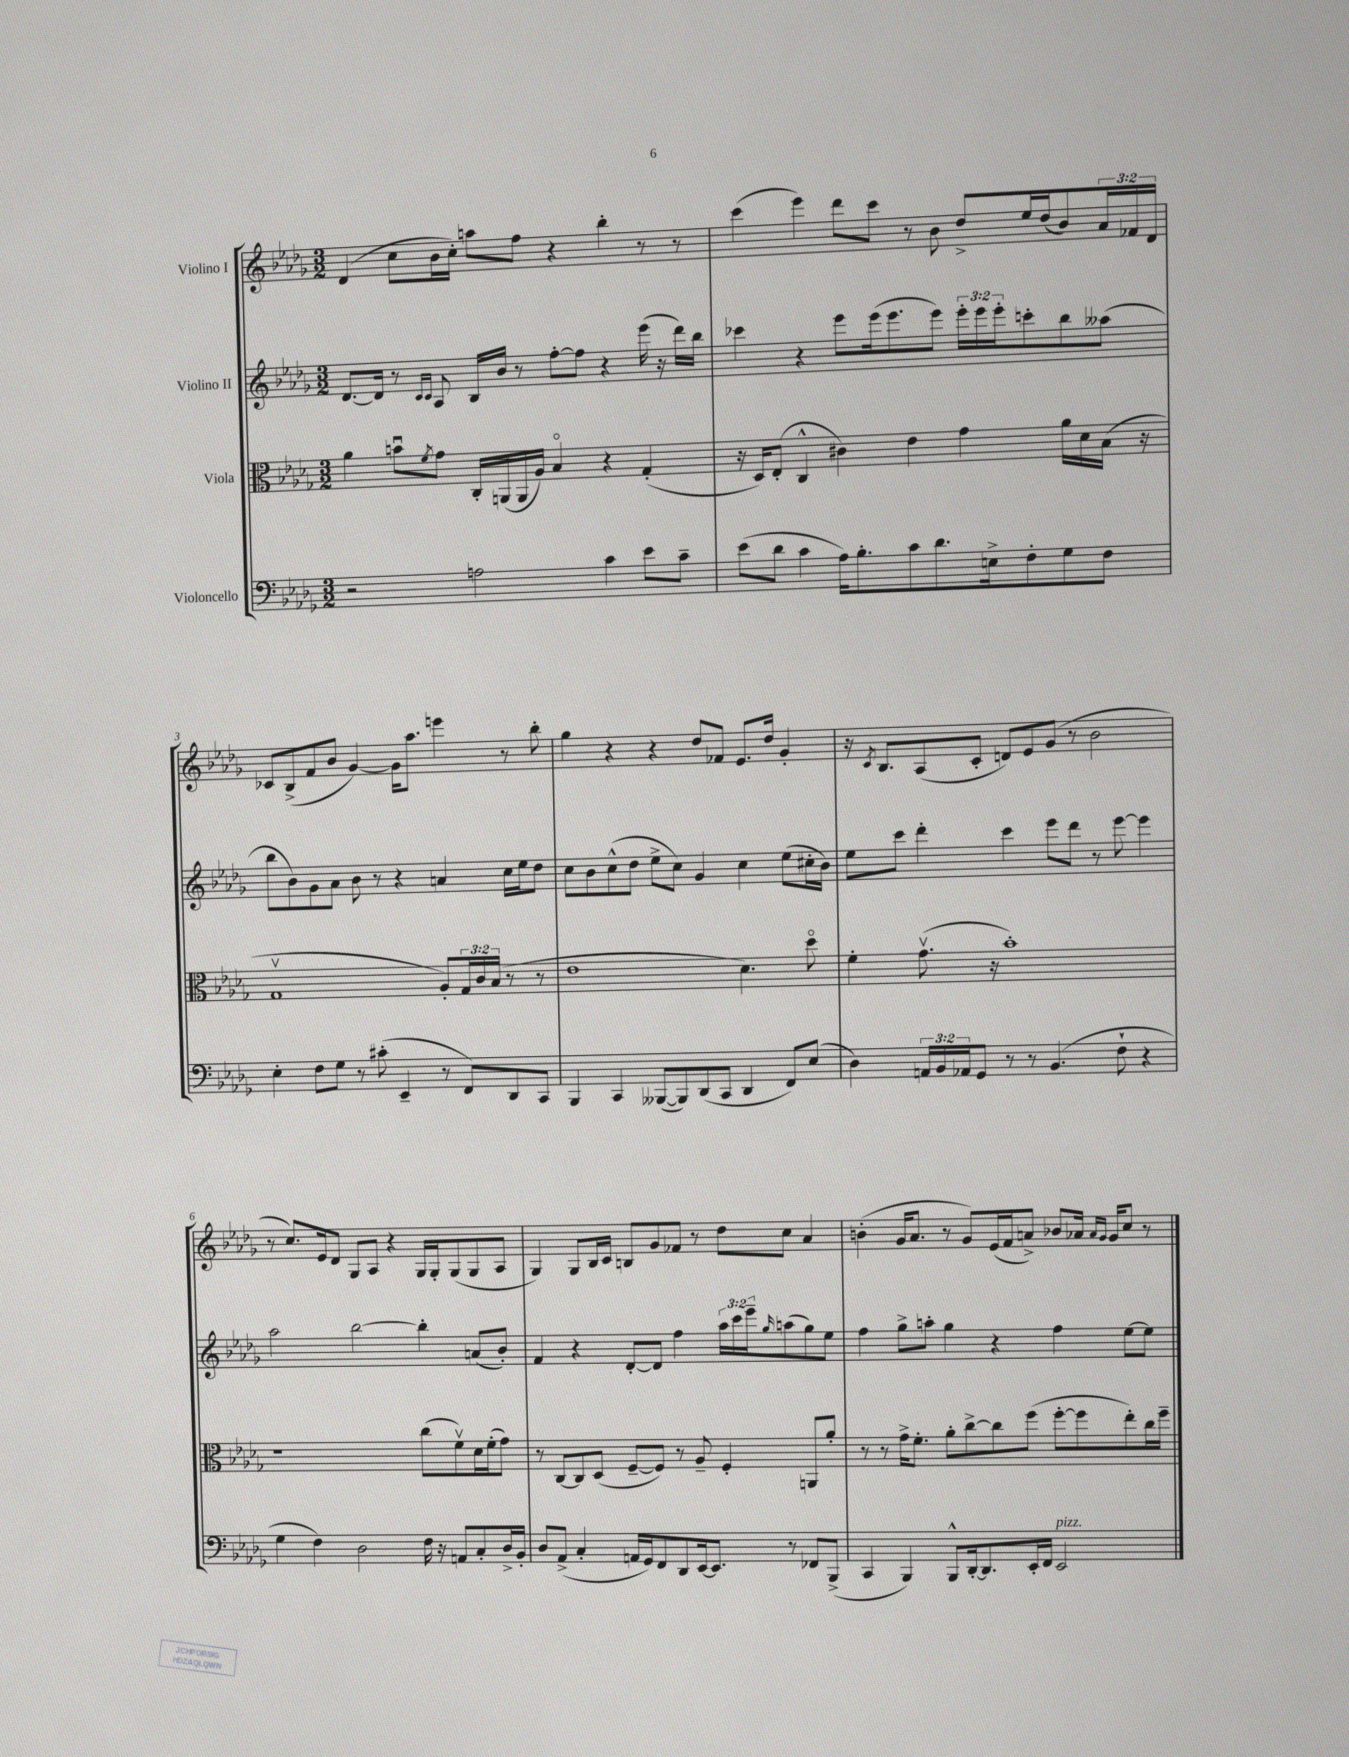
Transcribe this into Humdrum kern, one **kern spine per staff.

**kern	**kern	**kern	**kern
*staff4	*staff3	*staff2	*staff1
*clefF4	*clefC3	*clefG2	*clefG2
*k[b-e-a-d-g-]	*k[b-e-a-d-g-]	*k[b-e-a-d-g-]	*k[b-e-a-d-g-]
*M3/2	*M3/2	*M3/2	*M3/2
2r	4a-	[8.d-	(4d-
.	.	16d-]	.
.	8bu	8r	8cc
.	.	16qqc	.
.	8qf	16qqc	.
.	8g-	8A-	16b-
.	.	.	16cc')
2A	16C'	16B-	8aa
.	(16AA	16b-	.
.	16AA	8r	8ff
.	16A-)	.	.
.	4B-o	[8ff'	4r
.	.	8ff]	.
4c	4r	4r	4bb-'
8e-	(4G-'	(16eee-	8r
.	.	16r	.
8c~	.	16ddd-)	8r
.	.	16bb-	.
=	=	=	=
(8e-	16r	4ccc-	(4ccc
.	16D-)	.	.
8d-	(8E-'	.	.
4c	4C^^	4r	4eee-)
16A-)	4c#)	8eee-	8ddd-
8.B-'	.	.	.
.	.	(16eee-	8ccc
.	.	8.eee-	.
8c	4e-	.	8r
8.d-	.	8eee-)	8b-
.	4g-	24eee-'	8dd-^
.	.	24eee-	.
16E^	.	.	.
.	.	24eee-'	.
8F'	.	8ccc'	16ee-
.	.	.	(16dd-
8G-	16a-	8bb-	8b-)
.	16d-	.	.
8F	(16B-	(8aa--	24a-
.	.	.	24f-
.	16r	.	.
.	.	.	24d-
=	=	=	=
4E-'	1G-v	8bb-	8c-
.	.	8b-)	(8B-^
8F	.	8g-	8f
8G-	.	8a-	8b-
8r	.	8b-	[4g-)
(8c#'	.	8r	.
4EE-~	.	4r	16g-]
.	.	.	8.aa-
8r	8A-')	4a	4eee
8FF)	24G-	.	.
.	24c	.	.
.	(24B-	.	.
8DD-	8r	16cc	8r
.	.	16ee-	.
8CC	8r	8dd-	8bb-'
=	=	=	=
4BBB-	1e-	8cc	4gg-
.	.	8b-	.
4CC	.	(8cc^^	4r
.	.	8dd-	.
([8BBB--	.	8ee-^	4r
8BBB--])	.	8cc)	.
(8DD-	.	4g-	8dd-
8CC	.	.	8f-
4DD-	4.d-)	4cc	8.e-
.	.	.	16dd-
8FF)	.	(8ee-	4g-'
(8E-	8dd-o	16cc#'	.
.	.	16b-)	.
=	=	=	=
4D-)	4f'	8ee-	16r
.	.	.	8qc
.	.	.	8.B-
.	.	8ccc	.
24AA	(8.g-v	4ddd-'	(8A-
24BB-	.	.	.
24AA-	.	.	.
8GG-	.	.	8c'
.	16r	.	.
8r	1b-')	4ccc	8d)
8r	.	.	8e-
(4.BB-	.	8eee-	(8g-
.	.	8ddd-	8r
.	.	8r	2b-
8F`	.	[8eee-	.
4r	.	4eee-]	.
=	=	=	=
4G-	1r	2aa-	8r
.	.	.	8.cc)
4F)	.	.	.
.	.	.	16e-
.	.	.	8d-
2D-	.	[2bb-	8G-
.	.	.	8A-
.	.	.	4r
16F	(8cc	4bb-']	16G-
16r	.	.	16G-'
8AA	8fv)	.	(8G-
8C'	16d-	(8a	8G-
.	(16f'	.	.
16D-^	8g-)	8b-')	8A-
16BB-'	.	.	.
=	=	=	=
8D-	8r	4f	4G-)
(8AA-^	[8C	.	.
4C'	8C]	4r	8G-
.	(8D-	.	16B-
.	.	.	16c
16AA	[8F~	[8d-'	8B
16GG-)	.	.	.
8FF	8F])	8d-]	8g-
8DD-	8r	4ff	8f-
[16EE-	8A-~	.	8r
8.EE-]	.	.	.
.	4F'	24aa-	8dd-
.	.	24ccc	.
.	.	24eee-~	.
.	.	16qqgg-	.
8r	.	(8aa	8cc
8FF-	8AA	8gg-)	4a-
(8BBB-^	8a-'	8ee-	.
=	=	=	=
4CC	8r	4ff	(4b'
.	8r	.	.
4BBB-)	16g-^	8gg-^	16g-
.	8.f'	.	8.a-
.	.	8aa'	.
8BBB-^^	8a-'	4gg-	8r
[16DD-'	[8cc^	.	8g-)
8.DD-]	.	.	.
.	8cc]	4r	(16e-
.	.	.	16f
16EE-'	(8ff	.	8a^)
16FF	.	.	.
2EE-	[8ff'	4ff	8b-
.	8ff]	.	16a-
.	.	.	16qqa-
.	.	.	16qqg-
.	.	.	16g-
.	8ee-')	[8ee-	8cc
.	16cc	8ee-]	8r
.	16ff~	.	.
==	==	==	==
*-	*-	*-	*-
